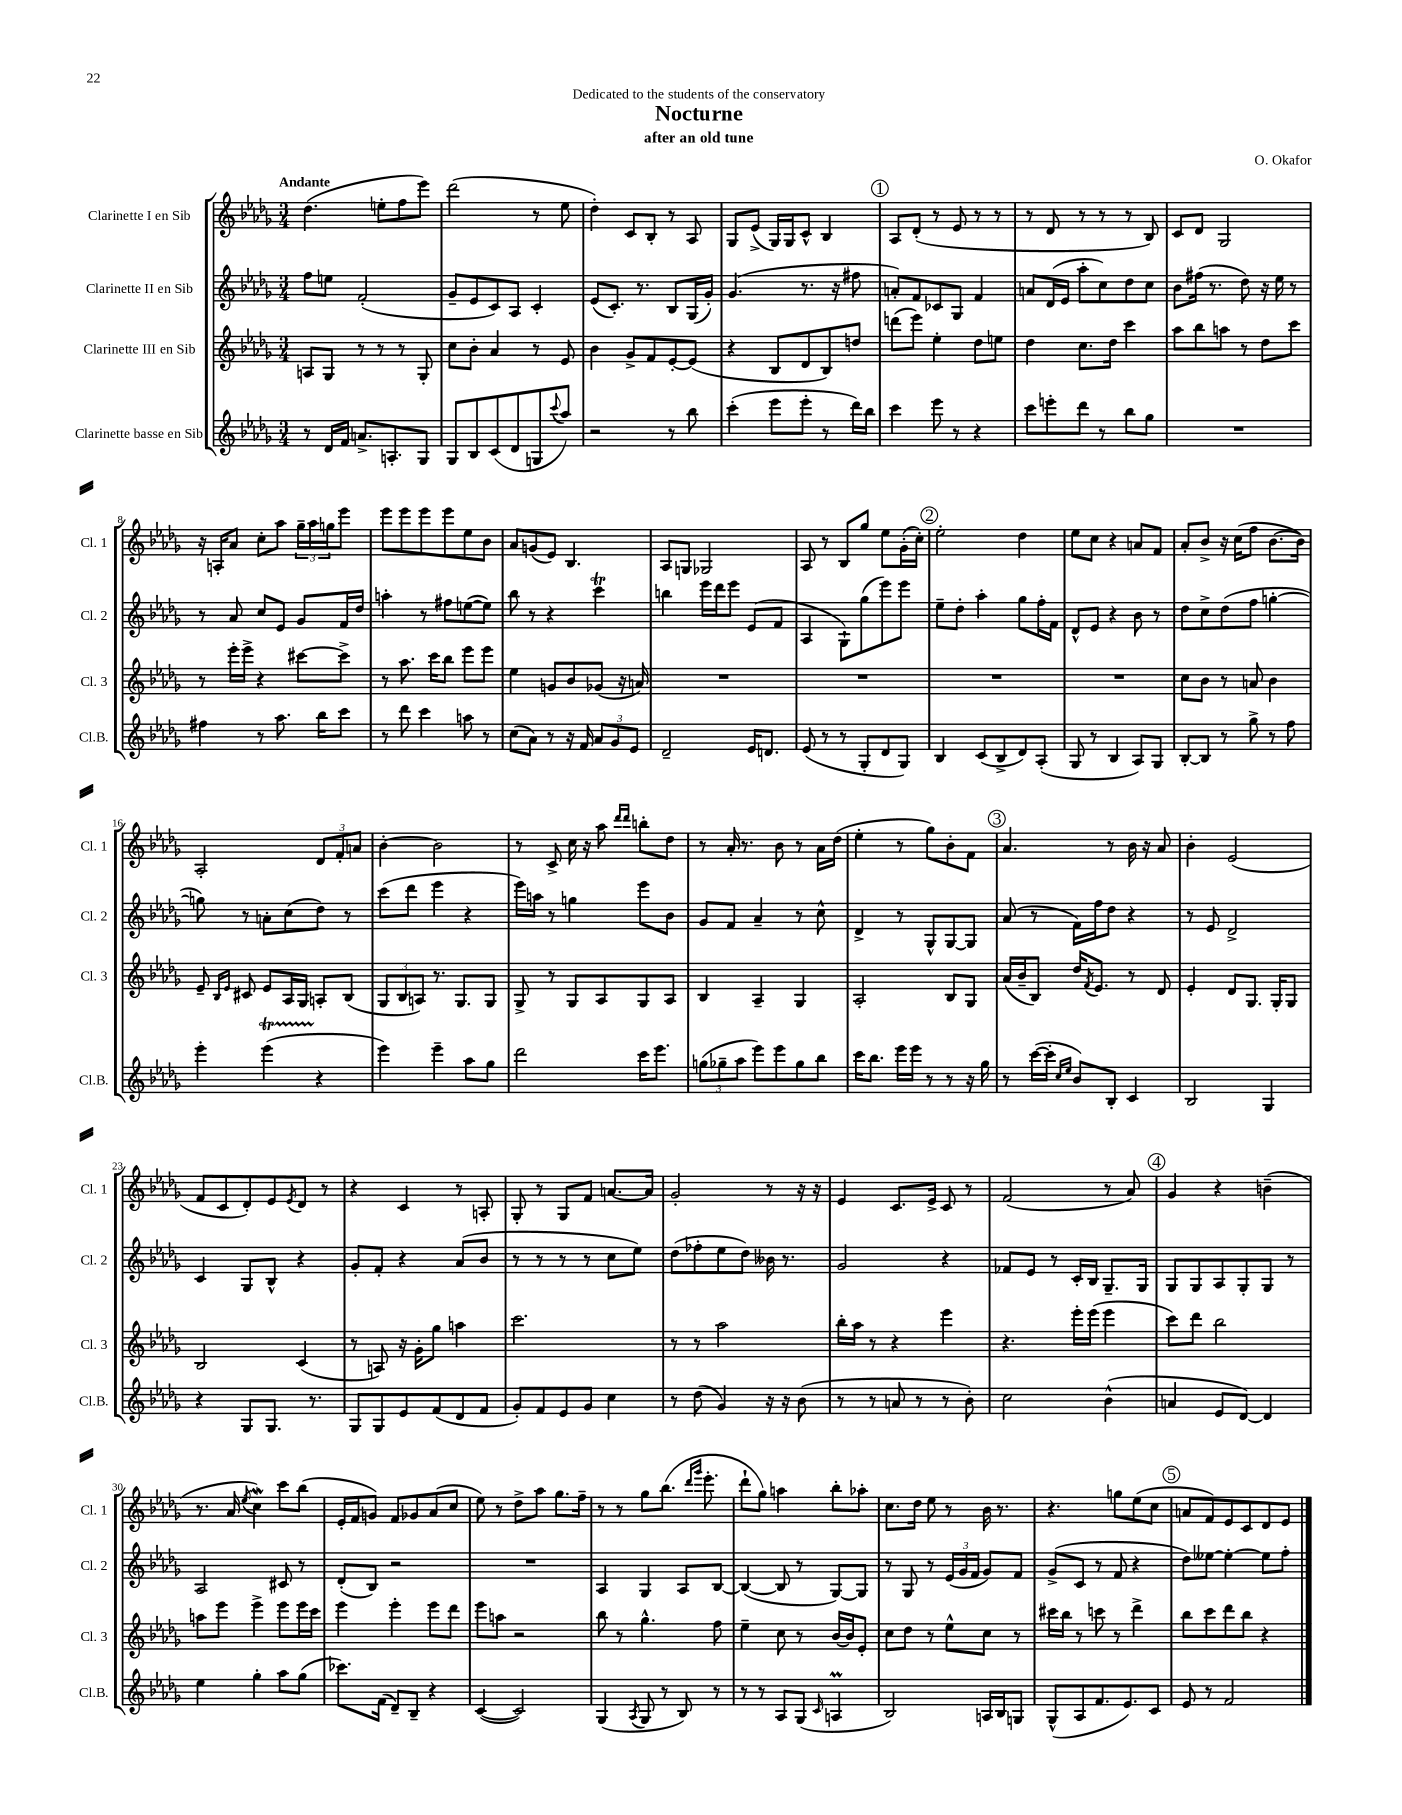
\header { title = "Nocturne" composer = "O. Okafor" subtitle = "after an old tune" dedication = "Dedicated to the students of the conservatory" }
<<
\new StaffGroup <<
\new Staff = "s0" \with { instrumentName = "Clarinette I en Sib" shortInstrumentName = "Cl. 1" } {
    \clef treble \key des \major \numericTimeSignature \time 3/4 \tempo "Andante"
    des''4.( e''8-. f''8 ees'''8) |
    des'''2( r8 ees''8 |
    des''4-.) c'8 bes8-. r8 aes8 |
    ges8 ees'8->( ges16) ges16 c'8-^ bes4 |
    \mark \markup { \circle "1" } aes8 des'8-.( r8 ees'8 r8 r8 |
    r8 des'8 r8 r8 r8 bes8) |
    c'8 des'8 ges2 |
    r16 a16-. aes'8 c''8-. aes''8 \tuplet 3/2 { ges''16-- aes''16 g''16 } ees'''8 |
    ees'''8 ees'''8 ees'''8 ees'''8 ees''8 bes'8 |
    aes'8 g'8( ees'8) bes4. |
    aes8 g8 ges2 |
    aes8 r8 bes8 ges''8 ees''8 ges'16-.( c''16-.) |
    \mark \markup { \circle "2" } ees''2-. des''4 |
    ees''8 c''8 r4 a'8 f'8 |
    aes'8-. bes'8-> r16 c''16( f''8 bes'8.~ bes'16) |
    aes2-. \tuplet 3/2 { des'8 f'8-. a'8 } |
    bes'4~-. bes'2 |
    r8 c'8-> c''16 r16 aes''8 \grace { des'''16 des'''16 } b''8-. des''8 |
    r8 aes'16-. r8. bes'8 r8 aes'16 des''16( |
    ees''4-. r8 ges''8) bes'8-. f'8 |
    \mark \markup { \circle "3" } aes'4. r8 bes'16 r16 aes'8 |
    bes'4-. ees'2( |
    f'8 c'8 des'8-.) ees'8 \acciaccatura { ees'8 } des'8 r8 |
    r4 c'4 r8 a8-. |
    ges8-. r8 ges8 f'8 a'8.~ a'16 |
    ges'2-. r8 r16 r16 |
    ees'4 c'8. ees'16-> c'8 r8 |
    f'2( r8 aes'8) |
    \mark \markup { \circle "4" } ges'4 r4 b'4--( |
    r8. aes'16 \acciaccatura { ees''8 } c''4\mordent) c'''8 bes''8( |
    ees'16-. f'16 g'8) f'8 ges'8 aes'8( c''8 |
    ees''8) r8 des''8-> aes''8 ges''8. f''16-- |
    r8 r8 ges''8 bes''8.( \grace { des'''16 ges'''16 } ees'''8.-. |
    des'''8-! ges''8) a''4 bes''8-. aes''8-. |
    c''8. des''16 ees''8 r8 bes'16 r8. |
    r4. g''8 ees''8( c''8 |
    \mark \markup { \circle "5" } a'8 f'8) ees'8 c'8 des'8 ees'8 \bar "|." |
}
\new Staff = "s1" \with { instrumentName = "Clarinette II en Sib" shortInstrumentName = "Cl. 2" } {
    \clef treble \key des \major \numericTimeSignature \time 3/4
    f''8 e''8 f'2-.( |
    ges'8-- ees'8 c'8) aes8 c'4-. |
    ees'8( c'8.-.) r8. bes8 ges16( ges'16-.) |
    ges'4.( r8. r16 fis''8 |
    \mark \markup { \circle "1" } a'8-.) f'8 ces'8 ges8 f'4 |
    a'8 des'16( ees'16 aes''8-. c''8) des''8 c''8 |
    bes'8 fis''16( r8. des''8) r16 ees''16 r8 |
    r8 aes'8 c''8 ees'8 ges'8 f'16 des''16 |
    a''4-. r8 fis''8 e''8~( e''8) |
    bes''8 r8 r4 c'''4\trill |
    b''4 ees'''16 des'''16 ees'''8 ees'8( f'8 |
    aes4 ges8-!) ges''8( ees'''8) ees'''8 |
    \mark \markup { \circle "2" } ees''8-- des''8-. aes''4-. ges''8 f''16-. f'16 |
    des'8-^ ees'8 r4 bes'8 r8 |
    des''8 c''8-> des''8( f''8 g''4~-. |
    g''8) r8 a'8-. c''8( des''8) r8 |
    c'''8( des'''8 ees'''4 r4 |
    ees'''16) a''16 r8 g''4 ees'''8 bes'8 |
    ges'8 f'8 aes'4-- r8 c''8-^ |
    des'4-> r8 ges8-^ ges8~ ges8 |
    \mark \markup { \circle "3" } aes'8( r8 f'16) f''16 des''8 r4 |
    r8 ees'8 des'2-> |
    c'4 ges8 bes8-^ r4 |
    ges'8-. f'8-. r4 aes'8( bes'8 |
    r8 r8 r8 r8 c''8 ees''8) |
    des''8( fes''8-. ees''8 des''8) beses'16 r8. |
    ges'2 r4 |
    fes'8 ees'8 r8 c'16-. bes16 ges8.-- ges16 |
    \mark \markup { \circle "4" } ges8 ges8 aes8 ges8-. ges8 r8 |
    aes2 cis'8 r8 |
    des'8-.( bes8) r2 |
    R2. |
    aes4 ges4 aes8 bes8~ |
    bes4~( bes8 r8 ges8~) ges8 |
    r8 ges8 r8 \tuplet 3/2 { ees'16( ges'16 f'16 } ges'8) f'8 |
    ges'8->( c'8 r8 f'8 r4 |
    \mark \markup { \circle "5" } des''8) eeses''8~ eeses''4~-. eeses''8 f''8-. \bar "|." |
}
\new Staff = "s2" \with { instrumentName = "Clarinette III en Sib" shortInstrumentName = "Cl. 3" } {
    \clef treble \key des \major \numericTimeSignature \time 3/4
    a8 ges8 r8 r8 r8 ges8-. |
    c''8 bes'8-. aes'4 r8 ees'8 |
    bes'4 ges'8-> f'8 ees'8~-. ees'8( |
    r4 bes8 des'8 bes8) d''8 |
    \mark \markup { \circle "1" } d'''8( ees'''8) ees''4-. des''8 e''8 |
    des''4 c''8. des''16 c'''4 |
    aes''8 bes''8 a''8 r8 des''8 c'''8 |
    r8 ees'''16-. ees'''16-> r4 cis'''8~ cis'''8-> |
    r8 aes''8. c'''16 bes''8 ees'''8 ees'''8 |
    ees''4 g'8 bes'8 ges'8( r16 a'16) |
    R2. |
    R2. |
    \mark \markup { \circle "2" } R2. |
    R2. |
    c''8 bes'8 r8 a'8 bes'4 |
    ees'8-- \grace { bes16 ees'16 } cis'8 ees'8 aes16 ges16 a8-. bes8( |
    \tuplet 3/2 { ges8 bes8 a8) } r8. ges8. ges8 |
    ges8-> r8 ges8 aes8 ges8 aes8 |
    bes4 aes4-- ges4 |
    aes2-. bes8 ges8 |
    \mark \markup { \circle "3" } aes'16( bes'16-- bes8) des''16 \acciaccatura { f'8 } ees'8. r8 des'8 |
    ees'4-. des'8 ges8. ges16-. ges8 |
    bes2 c'4( |
    r8 a8) r16 ges'16-. ges''8 a''4 |
    c'''2. |
    r8 r8 aes''2 |
    bes''16-. aes''16 r8 r4 ees'''4 |
    r4. ees'''16-. ees'''16( ees'''4 |
    \mark \markup { \circle "4" } c'''8) des'''8 bes''2 |
    a''8 ees'''8 ees'''4-> ees'''8 ees'''16 c'''16 |
    ees'''4 ees'''4-. ees'''8 des'''8 |
    ees'''8 a''8 r2 |
    bes''8 r8 ges''4.-^ f''8 |
    ees''4-- c''8 r8 bes'16~ bes'16 ees'8-. |
    c''8 des''8 r8 ees''8-^ c''8 r8 |
    cis'''16 bes''16 r8 c'''8 r8 des'''4-> |
    \mark \markup { \circle "5" } bes''8 c'''8 des'''8 bes''8 r4 \bar "|." |
}
\new Staff = "s3" \with { instrumentName = "Clarinette basse en Sib" shortInstrumentName = "Cl.B." } {
    \clef treble \key des \major \numericTimeSignature \time 3/4
    r8 des'16 f'16 a'8.-> a8.-. ges8 |
    ges8 bes8 c'8( des'8 g8 \appoggiatura { c'''8 } aes''8) |
    r2 r8 bes''8 |
    c'''4-.( ees'''8 ees'''8-. r8 des'''16) bes''16 |
    \mark \markup { \circle "1" } c'''4 ees'''8 r8 r4 |
    c'''8 e'''8-. des'''8 r8 bes''8 ges''8 |
    R2. |
    fis''4 r8 aes''8. bes''16 c'''8 |
    r8 des'''8 c'''4 a''8 r8 |
    c''8( aes'8) r8 r16 f'16 \tuplet 3/2 { aes'8 ges'8 ees'8 } |
    des'2-- ees'16 d'8. |
    ees'8( r8 r8 ges8-. des'8 ges8) |
    \mark \markup { \circle "2" } bes4 c'8( bes8-> des'8) aes8-.( |
    ges8 r8 bes4 aes8) ges8 |
    bes8~-. bes8 r8 ges''8-> r8 f''8 |
    ees'''4-. ees'''4\startTrillSpan( r4\stopTrillSpan |
    ees'''4) ees'''4-- aes''8 ges''8 |
    des'''2 c'''16 ees'''8. |
    \tuplet 3/2 { g''8( ges''8-- aes''8 } ees'''8) ees'''8 ges''8 bes''8 |
    c'''16 bes''8. ees'''16 ees'''16 r8 r8 r16 ges''16 |
    \mark \markup { \circle "3" } r8 c'''16~( c'''16-. \grace { c''16 ees''16 } bes'8) bes8-. c'4 |
    bes2 ges4 |
    r4 ges8 ges8. r8. |
    ges8 ges8 ees'8 f'8( des'8 f'8 |
    ges'8-.) f'8 ees'8 ges'8 c''4 |
    r8 des''8( ges'4) r16 r16 bes'8( |
    r8 r8 a'8 r8 r8 bes'8-.) |
    c''2 bes'4-^( |
    \mark \markup { \circle "4" } a'4 ees'8 des'8~) des'4 |
    ees''4 ges''4-. aes''8 ges''8( |
    ces'''8.) f'16( des'8--) bes8-- r4 |
    c'4~( c'2) |
    ges4( \acciaccatura { aes8 } ges8 r8 bes8) r8 |
    r8 r8 aes8 ges8( \grace { c'16 } a4\prall |
    bes2) a16 bes16 g8 |
    ges8-^( aes8 f'8. ees'8.) c'8 |
    \mark \markup { \circle "5" } ees'8 r8 f'2 \bar "|." |
}
>>
>>
